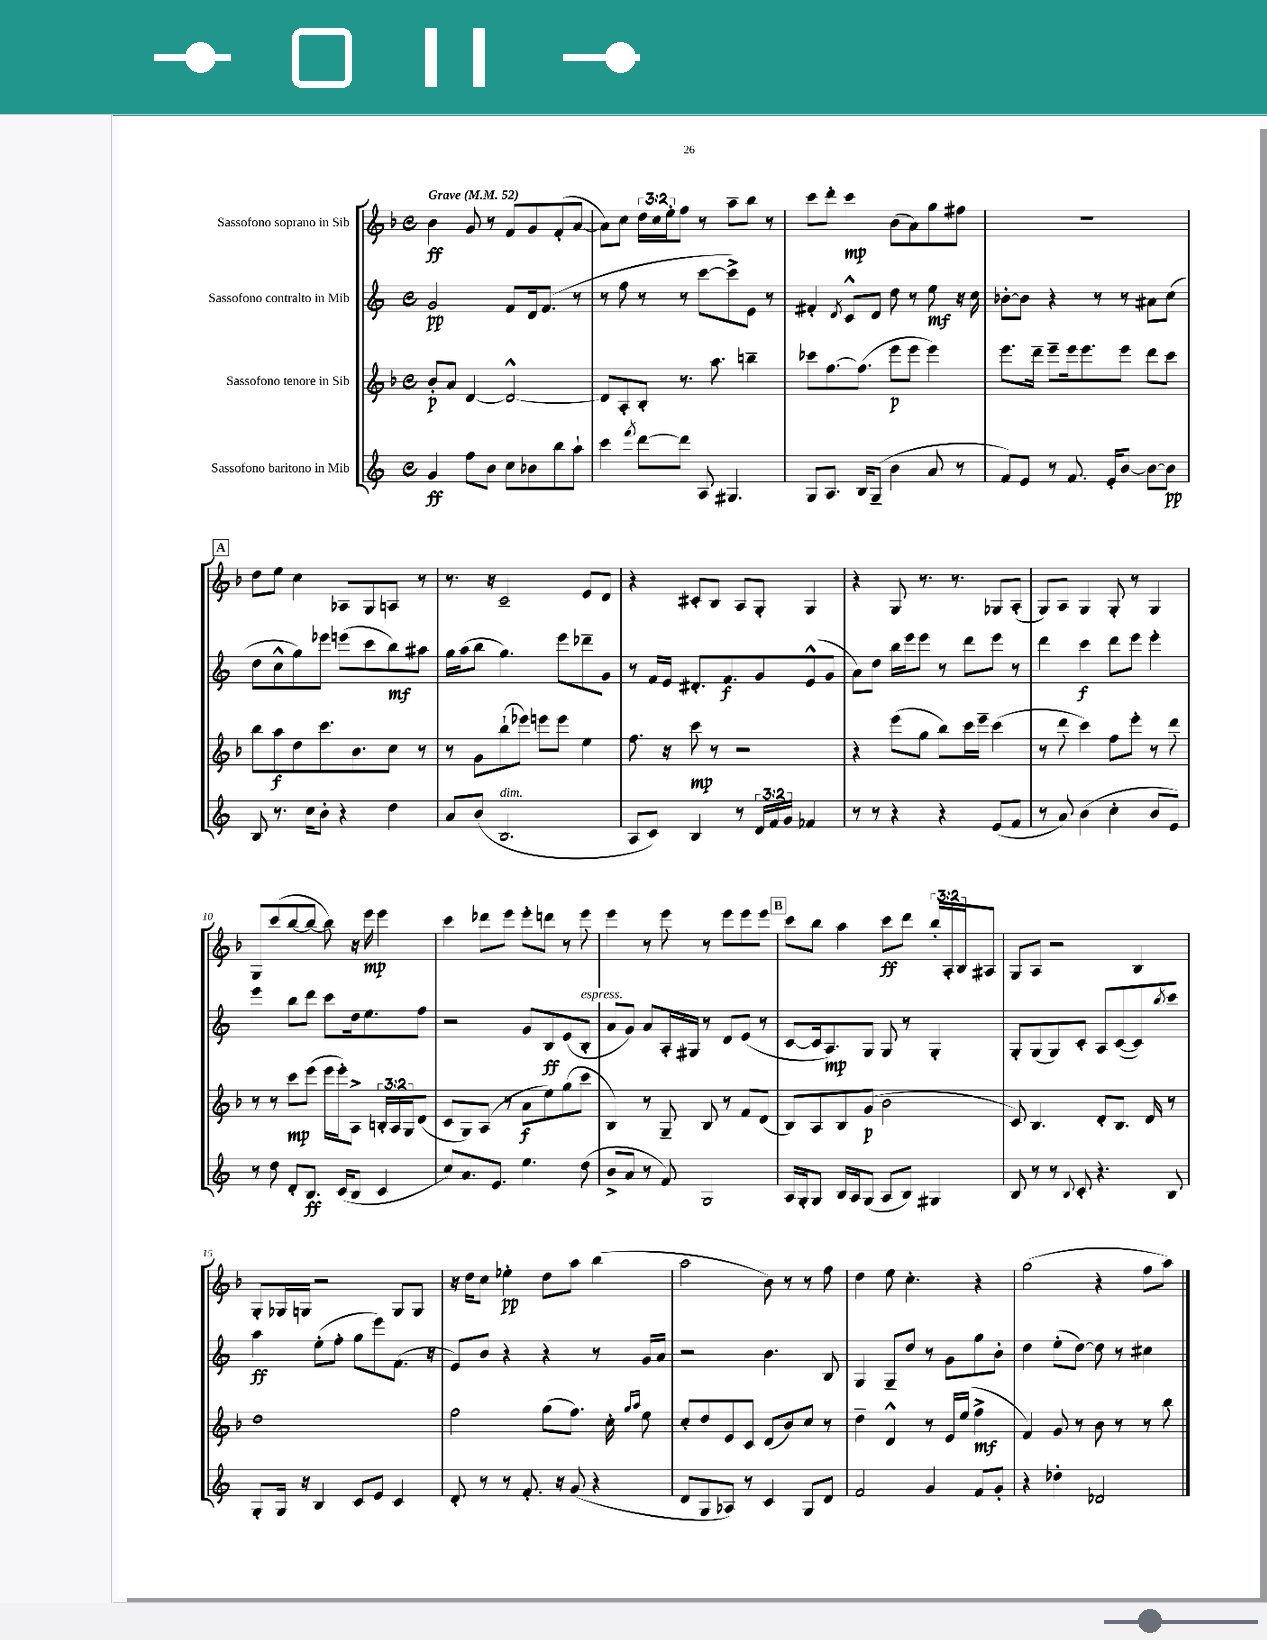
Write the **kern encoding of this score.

**kern	**kern	**kern	**kern
*staff4	*staff3	*staff2	*staff1
*clefG2	*clefG2	*clefG2	*clefG2
*k[]	*k[b-]	*k[]	*k[b-]
*M4/4	*M4/4	*M4/4	*M4/4
*met(c)	*met(c)	*met(c)	*met(c)
*MM52	*MM52	*MM52	*MM52
4g	8b-'	2g	4b-
.	8a	.	.
8ff	[4d	.	8g
8b	.	.	8r
8cc	2d^^_	8f	8f
8b-	.	16d	8g
.	.	(8.f	.
8bb	.	.	(8f'
8aa`	.	8r	[8a
=	=	=	=
4ccc	8d]	8r	8a])
.	8A'	8ff	8cc
8qfff	.	.	.
[8ddd	8B-'	8r	24dd
.	.	.	24cc
.	.	.	24ee'
8ddd]	8.r	8r	8ff
8A	.	[8ccc	8r
.	8.aa	.	.
4.G#	.	8ccc^])	8aa~
.	4bb~	8e	8bb-
.	.	8r	8r
=	=	=	=
8G	8ccc-	4f#'	8ccc
8.A	[8.ff	.	8ddd'
.	.	8qd	.
.	.	8c^^	4ccc
16B	(8.ff]	.	.
(8G~	.	8d	.
4b	8eee	8dd	(8b-
.	8eee	8r	8a)
8a	4eee)	8ee	8gg
8r	.	16r	8ff#
.	.	16cc	.
=	=	=	=
8f)	8.eee	[8b-'	1r
8e	.	8b-]	.
.	16ddd~	.	.
8r	8eee~	4r	.
8.f	16eee	.	.
.	8.eee	.	.
.	.	8r	.
16e'	.	.	.
[8b	8eee	8r	.
8b_	8ddd	8a#	.
8b]	8ccc	(8cc	.
=	=	=	=
8B	8bb-	8dd	8dd
8.r	8aa	8cc^^	8ee
.	8dd	8gg)	4cc
16cc	.	.	.
8b'	8.ccc	8eee-	.
4r	.	(8eee	8A-
.	8.b-	.	.
.	.	8ccc	8G
4dd	8cc	8bb)	8A
.	8r	8aa#	8r
=	=	=	=
8a	8r	16gg	8.r
.	.	(16aa	.
(8b	8g	8bb	.
.	.	.	16r
2.B	(8bb-`	4.gg)	2c~
.	8eee-)	.	.
.	8eee	.	.
.	8eee	8eee	.
.	4ee	8ddd-~	8e
.	.	8g	8d
=	=	=	=
8A	8.ff	8r	4r
8c)	.	16f	.
.	16r	16e	.
4B	8ccc	8.d#'	8c#'
.	8r	.	8B-
.	.	8.f	.
8r	2r	.	8A
24d	.	8g	8G'
24f	.	.	.
24g	.	.	.
4f-	.	(8e^^	4G
.	.	8g	.
=	=	=	=
8r	4r	8a)	4r
8r	.	8dd	.
4r	(8eee	16bb	8G
.	.	16eee	.
.	8gg	8eee	8.r
4r	8bb-)	8r	.
.	.	.	8.r
.	16ccc	8ddd	.
.	16eee~	.	.
(8e	(4ccc	8eee	8G-
8f	.	8r	(8A'
=	=	=	=
8r	8r	4ddd	8G)
8a)	8ddd	.	8A
(4b	4ccc)	4ccc	4G
4cc'	8ff	8ddd	8G'
.	8eee'	8eee	8r
8b	8r	4eee'	4G
8e)	8ddd	.	.
=	=	=	=
8r	8r	4eee	8G
8dd	8r	.	(8ccc
8d'	8ccc	8bb	[8bb-
8.B	(8eee	8ddd	8bb-_
.	16eee	8ccc	8bb-])
(16c	16eee')	.	.
8B	8A^	16dd	16r
.	.	8.ee	16eee
4c	24B'	.	4eee
.	24A	.	.
.	24G	.	.
.	(8d	8ff	.
=	=	=	=
8cc)	8c	2r	4ccc
8.a	8G)	.	.
.	(8A	.	8ddd-
8.e	.	.	.
.	8r	.	8eee
4.ee	8a	8g	8eee'
.	8ee)	8B	8ddd
.	(8gg	(8e	8r
(8dd	8ccc	8B'	8eee
=	=	=	=
8b^	4B-)	8a	4eee
8a	.	8g)	.
8r	8r	8a	8r
8f)	8G~	16A'	8eee
.	.	16G#	.
2G	8B-	8r	8r
.	8r	8d	8eee
.	8f	(8e	8eee
.	(8d	8r	8eee
=	=	=	=
16A	8B-)	[8c	8ccc
16G'	.	.	.
8G	8A	16c]	8bb-
.	.	8.A)	.
16B	8B-	.	4aa
16A	.	.	.
(8G	(8g	8G	.
8A	2b-	8G	8ccc
8B)	.	8r	8ddd
4G#	.	4G'	24bb-'
.	.	.	24A'
.	.	.	24B-
.	.	.	8A#
=	=	=	=
8B	8c)	8G'	8G
8r	4.B-	(8G	8A
8r	.	8G)	2r
8qqB	.	.	.
8c'	.	8c'	.
4.r	8d'	8A	.
.	8.B-	([8c	.
.	.	8c])	4B-
.	16d	.	.
.	.	8qbb	.
8B	8r	8ccc	.
=	=	=	=
8G'	1dd	4aa	8G'
16G	.	.	16G-
16r	.	.	16G
4B	.	(8ee'	2r
.	.	8ff'	.
8c	.	8gg	.
8e	.	8eee)	.
4c	.	(8.f	8G
.	.	.	8G
.	.	16r	.
=	=	=	=
8d'	2ff	8e)	16r
.	.	.	16dd
8r	.	8b	8cc
8r	.	4r	4ee-'
8.f'	.	.	.
.	(8gg	4r	8dd
16r	.	.	.
(8g	8.ff)	.	8aa
4r	.	8r	(4bb-
.	16cc'	.	.
.	16qqgg	.	.
.	16qqaa	.	.
.	8ee	16g	.
.	.	16a	.
=	=	=	=
8d	8cc'	2r	2aa
8G	8dd	.	.
8A-)	8e	.	.
8r	8c	.	.
4c	(8d	4.b	8b-)
.	8b-)	.	8r
8G	8cc	.	8r
8d	8r	8B	8ff
=	=	=	=
2f	4dd~	4G	4dd
.	4d^^	8G~	8ee
.	.	8dd	4.cc'
4g	8r	8r	.
.	16e	8g	.
.	(16ee	.	.
8f	4ff^	8gg	4r
8g'	.	8b'	.
=	=	=	=
4r	4f)	4dd	(2gg
4dd-'	8g	(8ee'	.
.	8r	[8dd)	.
2d-	8b-	8dd]	4r
.	8r	8r	.
.	8r	4cc#	8ff
.	8bb-	.	8aa)
==	==	==	==
*-	*-	*-	*-
